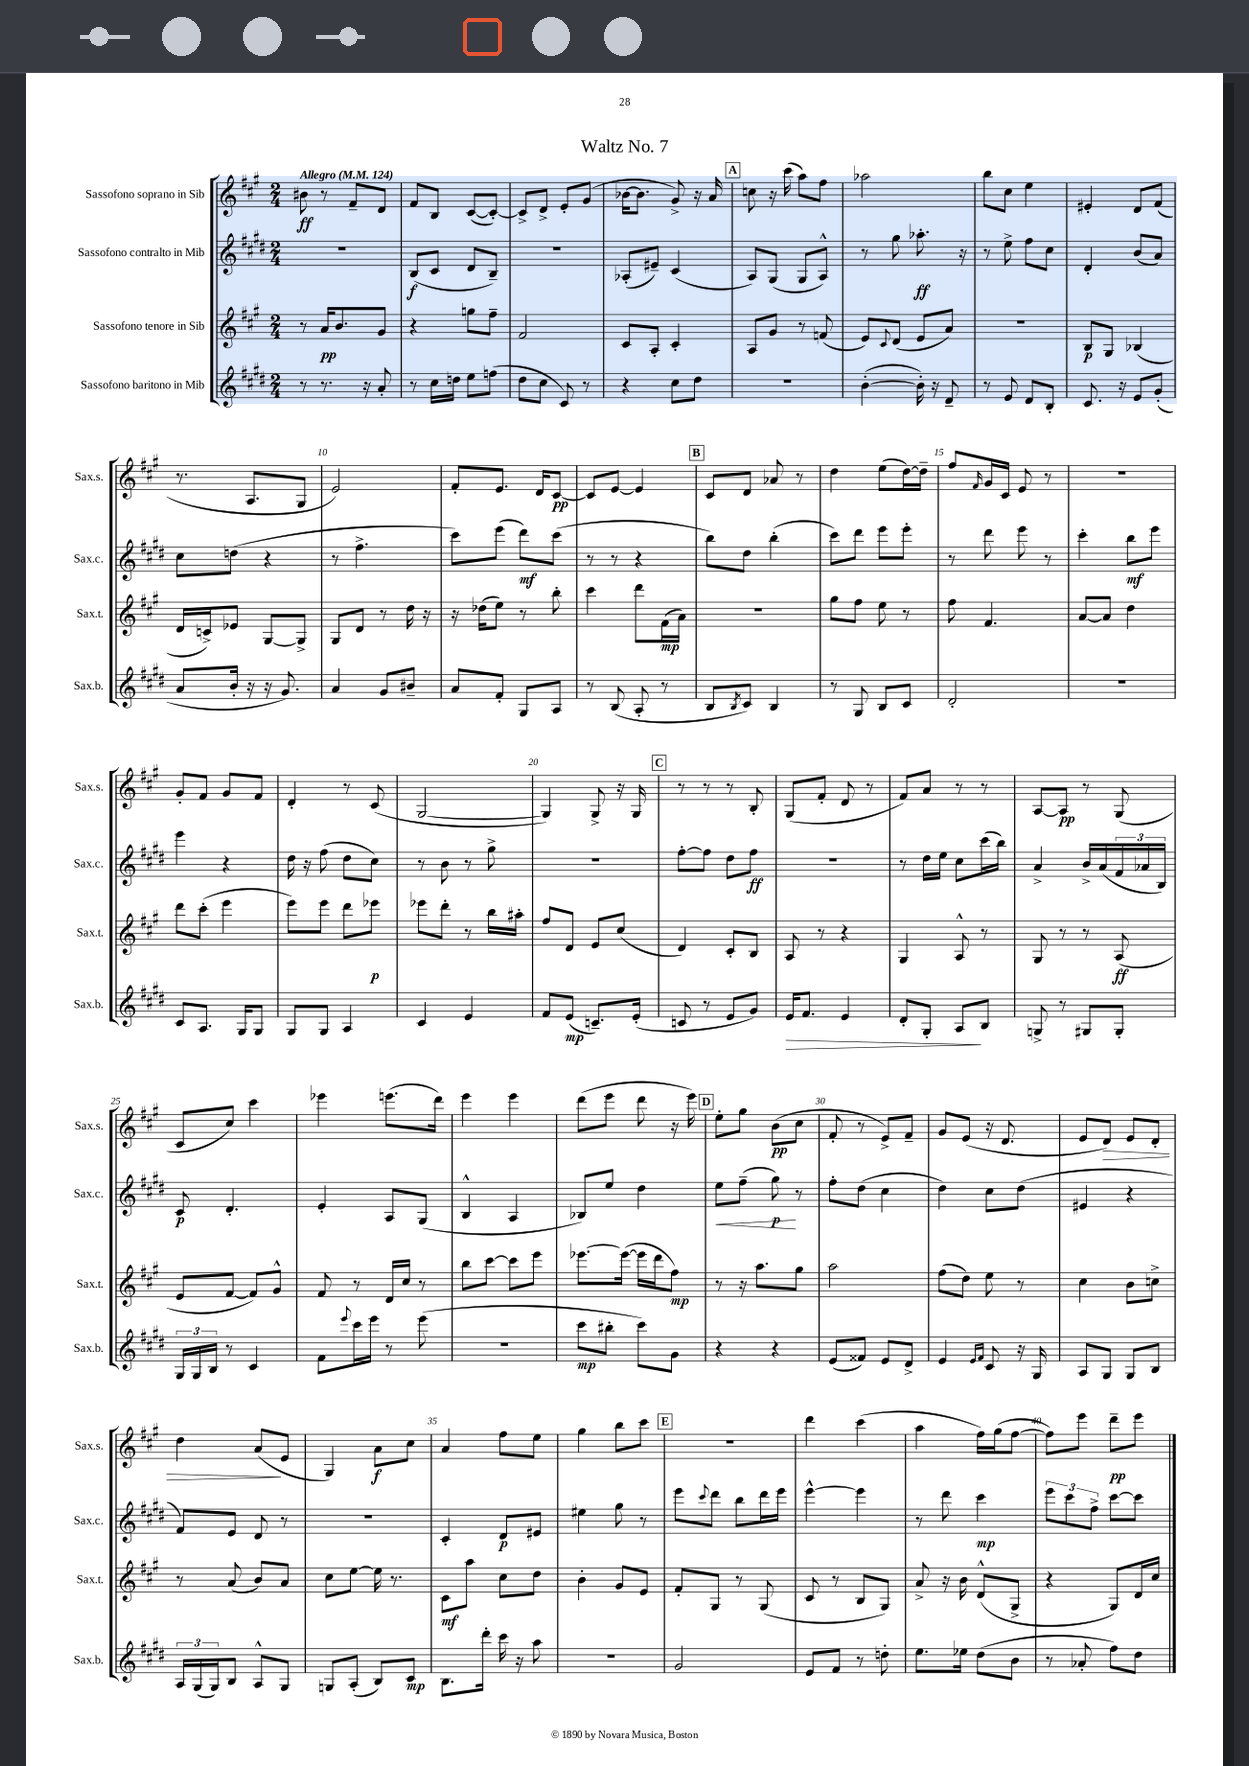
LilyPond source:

\header { title = "Waltz No. 7" }
<<
\new StaffGroup <<
\new Staff = "s0" \with { instrumentName = "Sassofono soprano in Sib" shortInstrumentName = "Sax.s." } {
    \clef treble \key a \major \numericTimeSignature \time 2/4 \tempo "Allegro" 4 = 124
    bis'8\ff r8 fis'8-- d'8 |
    fis'8 b8 cis'8~( cis'8~-.) |
    cis'8-> d'8-> e'8-. gis'8( |
    bes'16~ bes'8. gis'8->) r16 a'16 |
    \mark \markup { \box "A" } c''8 r16 cis'''16( a''8) fis''8 |
    aes''2 |
    b''8 cis''8 e''4 |
    eis'4-. d'8 fis'8( |
    r8. a8. gis8 |
    e'2) |
    fis'8-. e'8. d'16 cis'8~\pp |
    cis'8 e'8~ e'4 |
    \mark \markup { \box "B" } cis'8 d'8 aes'8 r8 |
    d''4 e''8( d''16~) d''16-- |
    fis''8 \grace { fis'16 } gis'16 cis'16 e'8 r8 |
    R2 |
    gis'8-. fis'8 gis'8 fis'8 |
    d'4-. r8 cis'8( |
    gis2~ |
    gis4) gis8-> r16 gis16 |
    \mark \markup { \box "C" } r8 r8 r8 b8-. |
    gis8( fis'8-. d'8 r8 |
    fis'8) a'8 r8 r8 |
    a8~ a8\pp r8 gis8( |
    cis'8 cis''8) cis'''4 |
    ees'''4 e'''8.( d'''16) |
    e'''4 e'''4 |
    d'''8( e'''8 d'''8 r16 e'''16) |
    \mark \markup { \box "D" } e''8-. gis''8 b'8\pp( cis''8 |
    fis'8-. r8 e'8->) fis'8-- |
    gis'8 e'8( r16 d'8. |
    e'8 d'8\>) e'8 d'8-. |
    d''4 a'8\!( e'8 |
    gis4) a'8\f cis''8 |
    a'4 fis''8 e''8 |
    gis''4 b''8 cis'''8 |
    \mark \markup { \box "E" } R2 |
    d'''4 cis'''4( |
    a''4 fis''16) gis''16( fis''8~ |
    fis''8) e'''8 d'''8--\pp e'''8 \bar "|." |
}
\new Staff = "s1" \with { instrumentName = "Sassofono contralto in Mib" shortInstrumentName = "Sax.c." } {
    \clef treble \key e \major \numericTimeSignature \time 2/4
    R2 |
    b8\f( cis'8 dis'8 b8--) |
    r2 |
    aes8-.( eis'8--) cis'4( |
    \mark \markup { \box "A" } a8) gis8( gis8 a8-^) |
    r8 gis''8 aes''8.-.\ff r16 |
    r8 e''8-> fis''8 cis''8 |
    dis'4-. b'8( a'8) |
    cis''8 d''8( r4 |
    r8 fis''4.-> |
    cis'''8) e'''8( dis'''8\mf) cis'''8( |
    r8 r8 r4 |
    \mark \markup { \box "B" } b''8) dis''8 b''4-.( |
    cis'''8) dis'''8 e'''8 e'''8-. |
    r8 dis'''8 e'''8 r8 |
    cis'''4-. b''8\mf e'''8 |
    e'''4 r4 |
    dis''16 r16 fis''8( dis''8 cis''8) |
    r8 b'8 r8 gis''8-> |
    r2 |
    \mark \markup { \box "C" } fis''8~-. fis''8 dis''8 fis''8\ff |
    R2 |
    r8 dis''16 e''16 cis''8 cis'''16( b''16) |
    a'4-> b'16-> a'16( \tuplet 3/2 { fis'16 aes'16 b16) } |
    cis'8\p dis'4.-. |
    e'4-. a8 gis8( |
    b4-^ a4 |
    bes8) e''8 dis''4 |
    \mark \markup { \box "D" } e''8\< fis''8--( gis''8\p\!) r8 |
    fis''8-. dis''8( cis''4 |
    dis''4) cis''8 dis''8( |
    eis'4 r4 |
    fis'8) e'8 dis'8 r8 |
    r2 |
    cis'4-. dis'8\p eis'8 |
    eis''4 gis''8 r8 |
    \mark \markup { \box "E" } e'''8 \appoggiatura { cis'''8 } dis'''8 b''8 dis'''16 e'''16 |
    e'''4~-^ e'''4 |
    r8 dis'''8 cis'''4\mp |
    \tuplet 3/2 { e'''8 cis'''8 fis''8-> } cis'''8~ cis'''8 \bar "|." |
}
\new Staff = "s2" \with { instrumentName = "Sassofono tenore in Sib" shortInstrumentName = "Sax.t." } {
    \clef treble \key a \major \numericTimeSignature \time 2/4
    r8 a'16\pp b'8. gis'8 |
    r4 g''8 fis''8-- |
    fis'2 |
    cis'8 a8-. cis'4-. |
    \mark \markup { \box "A" } a8 gis'8 r8 f'8( |
    e'8) \appoggiatura { cis'8 } d'8( e'8 a'8) |
    R2 |
    b8\p gis8 bes4( |
    d'16 c'16->) ees'8 gis8~ gis8-> |
    gis8 d'8 r8 d''16 r16 |
    r16 des''16( e''8) r8 b''8-. |
    cis'''4 d'''8 fis'16\mp( a'16) |
    \mark \markup { \box "B" } r2 |
    gis''8 fis''8 e''8 r8 |
    fis''8 fis'4. |
    a'8~ a'8 d''4 |
    d'''8 cis'''8-.( e'''4 |
    e'''8) e'''8 d'''8 ees'''8\p |
    ees'''8 d'''8-. r8 b''16 ais''16-. |
    fis''8 d'8 e'8 cis''8( |
    \mark \markup { \box "C" } d'4) cis'8-. b8 |
    a8 r8 r4 |
    gis4 a8-^ r8 |
    gis8 r8 r8 a8\ff( |
    e'8 fis'8~ fis'8) gis'8-^ |
    fis'8 r8 d'16 cis''16 r8 |
    b''8 cis'''8~ cis'''8 e'''8 |
    ees'''8.~ ees'''16~( ees'''16 d'''16 fis''8\mp) |
    \mark \markup { \box "D" } r8 r16 a''8. gis''8 |
    a''2 |
    fis''8( d''8) e''8 r8 |
    cis''4 b'8 c''8-> |
    r8 a'8( b'8) a'8 |
    cis''8 e''8~ e''16 r8. |
    cis'8\mf a''8 cis''8 d''8 |
    b'4-. gis'8 e'8 |
    \mark \markup { \box "E" } fis'8-. gis8 r8 gis8( |
    cis'8 r8 b8 gis8) |
    a'8-> r16 b'16 d'8-^( gis8-> |
    r4 gis8) d'16 cis''16 \bar "|." |
}
\new Staff = "s3" \with { instrumentName = "Sassofono baritono in Mib" shortInstrumentName = "Sax.b." } {
    \clef treble \key e \major \numericTimeSignature \time 2/4
    r8 r8. r16 a'8-. |
    r8 cis''16 d''16 e''8 f''8( |
    dis''8 cis''8 cis'8) r8 |
    r4 cis''8 dis''8 |
    \mark \markup { \box "A" } r2 |
    b'4~-.( b'16-.) r16 dis'8-- |
    r8 e'8 dis'8 b8-. |
    cis'8. r16 e'8 gis'8-.( |
    a'8 b'16-. r16 r16 gis'8.) |
    a'4 gis'8 bis'8-- |
    a'8 fis'8-. gis8 a8 |
    r8 b8( a8-. r8 |
    \mark \markup { \box "B" } b8 \acciaccatura { b8 } cis'8) b4 |
    r8 gis8 b8 cis'8 |
    dis'2-. |
    R2 |
    cis'8 a8. gis16 gis8 |
    gis8 gis8 a4 |
    cis'4 e'4 |
    fis'8 e'8\mp( c'8.--) e'16-.( |
    \mark \markup { \box "C" } c'8 r8 e'8 gis'8) |
    e'16\> fis'8. e'4 |
    dis'8-. gis8-. a8\! b8 |
    g8-> r8 gis8 gis8-. |
    \tuplet 3/2 { gis16 gis16 b16 } r8 cis'4 |
    fis'8 \appoggiatura { e'''8 } cis'''16 e'''16 r8 e'''8( |
    R2 |
    cis'''8\mp bis''8-. cis'''8) gis'8 |
    \mark \markup { \box "D" } r4 r4 |
    e'8( fisis'8) e'8 dis'8-> |
    e'4 \grace { e'16 fis'16 } cis'8 r16 gis16 |
    a8 gis8 gis8 b8 |
    \tuplet 3/2 { a16 gis16( gis16) } b8 a8-^ gis8 |
    g8 a8-.( b8) cis'8\mp |
    b8. dis'''16-. cis'''16 r16 a''8 |
    R2 |
    \mark \markup { \box "E" } gis'2 |
    e'8 fis'8 r8 d''8-. |
    e''8. ees''16 dis''8( b'8 |
    r8 aes'8-. fis''8) dis''8 \bar "|." |
}
>>
>>
\layout { \context { \Score \override BarNumber.break-visibility = ##(#f #t #t) barNumberVisibility = #(every-nth-bar-number-visible 5) } }
